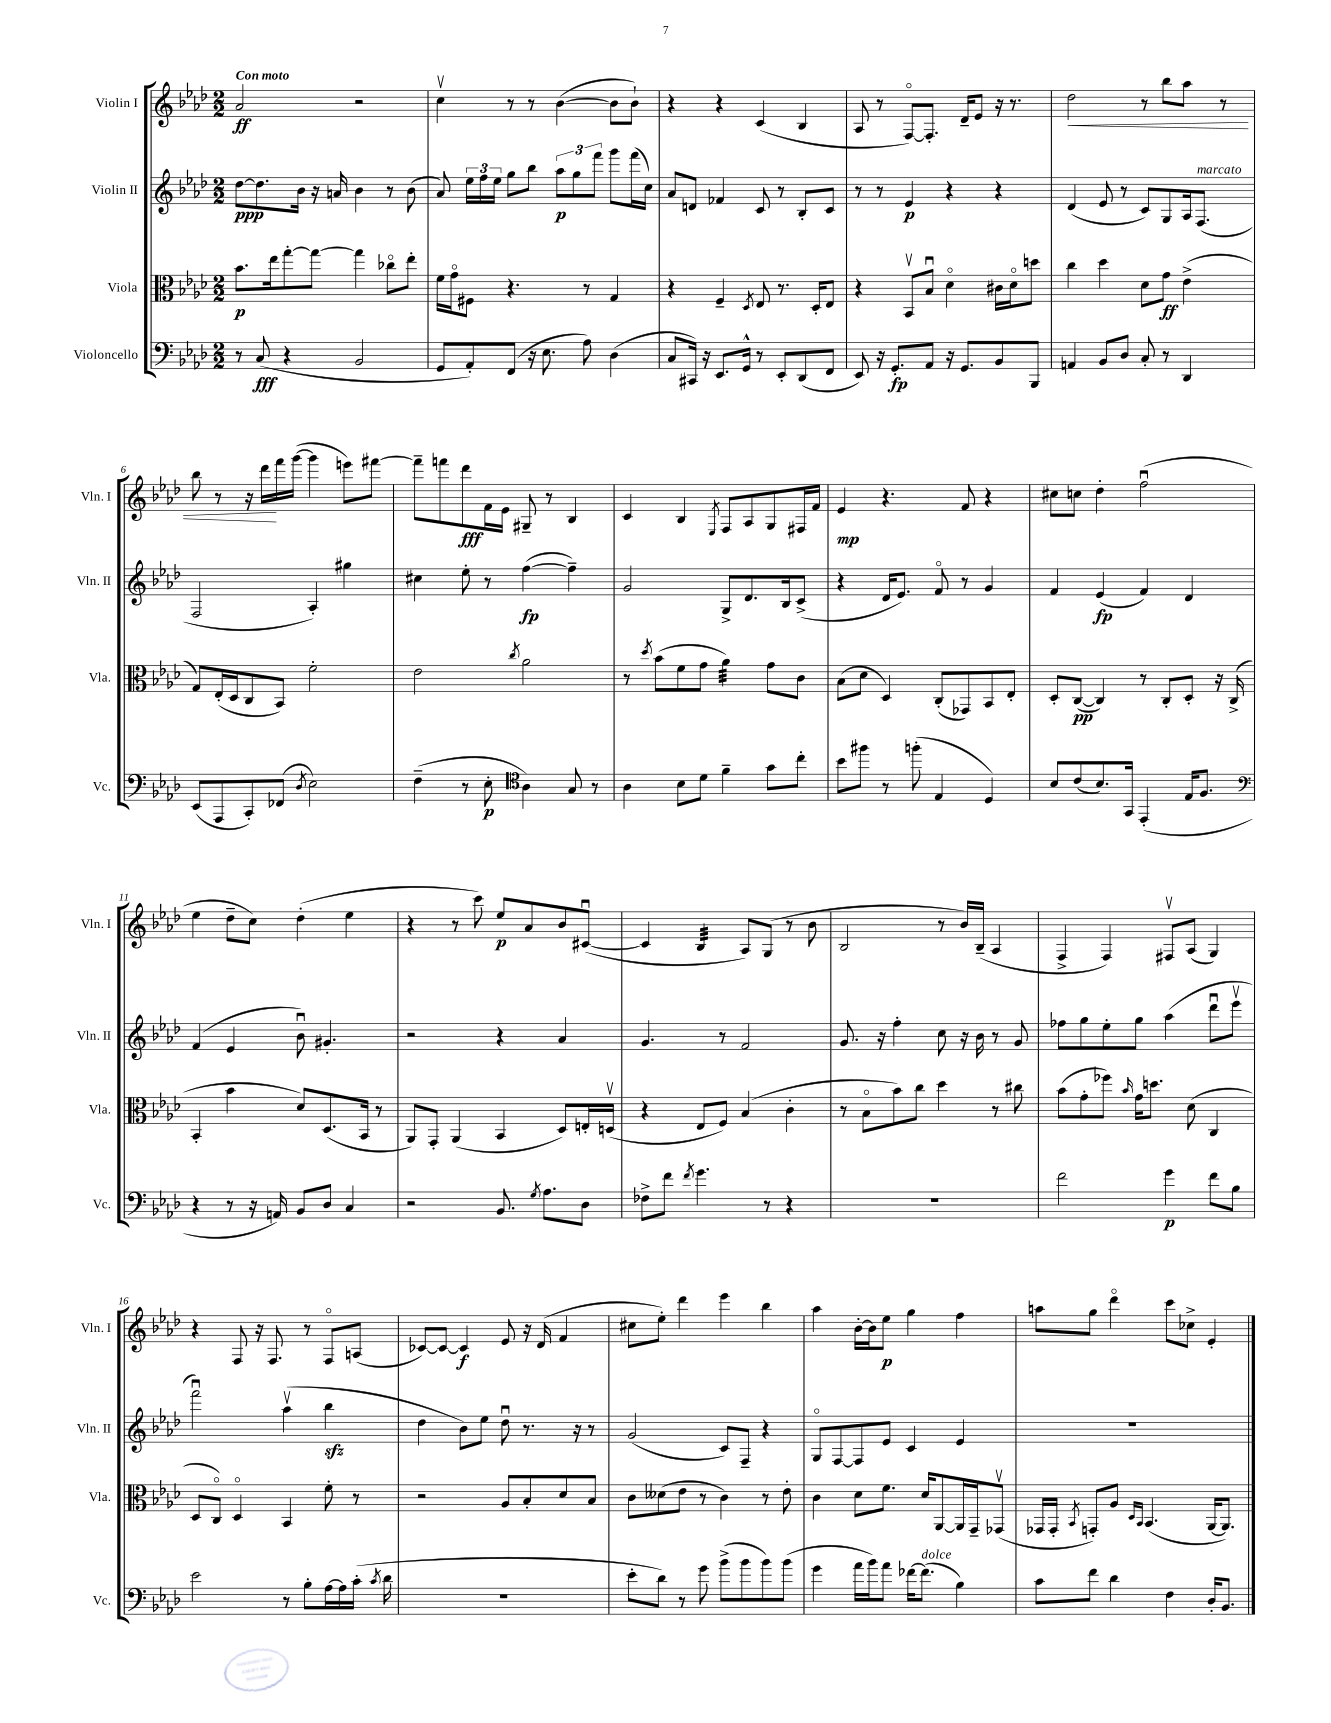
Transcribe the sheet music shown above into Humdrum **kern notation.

**kern	**kern	**kern	**kern
*staff4	*staff3	*staff2	*staff1
*clefF4	*clefC3	*clefG2	*clefG2
*k[b-e-a-d-]	*k[b-e-a-d-]	*k[b-e-a-d-]	*k[b-e-a-d-]
*M2/2	*M2/2	*M2/2	*M2/2
8r	8.b-	[8dd-	2a-
(8C	.	8.dd-]	.
.	16ee-	.	.
4r	[8gg'	.	.
.	.	16b-	.
.	8gg_	16r	.
.	.	16a	.
2BB-	4gg]	4b-	2r
.	8cc-o	8r	.
.	8ee-'	(8b-	.
=	=	=	=
8GG	16f	8a-)	4ccv
.	16go	.	.
8AA-')	8F#	24ee-	.
.	.	24ff	.
.	.	24ee-	.
(8FF	4.r	8gg	8r
16r	.	8bb-	8r
8.E-	.	.	.
.	.	12aa-	([4b-
.	.	12gg	.
8A-)	8r	.	.
.	.	12fff	.
(4D-	4G	8ggg	8b-]
.	.	(16fff	8b-`)
.	.	16cc)	.
=	=	=	=
8C	4r	8a-	4r
16CC#)	.	8d	.
16r	.	.	.
8.EE-	4F~	4f-	4r
16GG^^	.	.	.
.	8qD-	.	.
8r	8E-	8c	(4c
8EE-'	8.r	8r	.
(8DD-	.	8B-'	4B-
.	16D-'	.	.
8FF	8E-	8c	.
=	=	=	=
8EE-)	4r	8r	8A-
16r	.	8r	8r
8.GG'	.	.	.
.	8BB-v	4e-	[8Fo)
8AA-	8B-u	.	8.F']
16r	4d-o	4r	.
8.GG	.	.	16d-~
.	.	.	8e-
8BB-	16c#	4r	16r
.	16d-o	.	8.r
8BBB-	8dd	.	.
=	=	=	=
4AA	4cc	(4d-	2dd-
8BB-	4dd-	8e-	.
8D-	.	8r	.
8C'	8d-	8c)	8r
8r	8g	8G	8bb-
4DD-	(4e-^	16A-	8aa-
.	.	(8.F	.
.	.	.	8r
=	=	=	=
(8EE-	8G)	2F	8bb-
8AAA-	(16E-'	.	8r
.	16D-	.	.
8CC')	8C	.	16r
.	.	.	16ddd-
(8FF-	8BB-)	.	16fff
.	.	.	([16ggg
8qD-	.	.	.
2E-)	2f'	4A-')	4ggg]
.	.	4gg#	8eee)
.	.	.	[8fff#
=	=	=	=
(4F~	2e-	4cc#	8fff#~]
.	.	.	8fff
8r	.	8ee-'	8ddd-
8E-'	.	8r	16f
.	.	.	16e-
*clefC4	*	*	*
.	8qcc	.	.
4A-)	2a-	([4ff	8G#~
.	.	.	8r
8G	.	4ff~])	4B-
8r	.	.	.
=	=	=	=
4A-	8r	2g	4c
.	8qdd-	.	.
.	(8b-	.	.
8B-	8f	.	4B-
8d-	8g	.	.
.	.	.	8qE-
4f~	4a-)	8G^	8F
.	.	8.d-	8A-
8g	8g	.	8G
.	.	16B-	.
8cc'	8c	(8c^	16F#
.	.	.	16f
=	=	=	=
8b-	(8B-	4r	4e-
8ff#	8d-	.	.
8r	4D-)	16d-	4.r
.	.	8.e-)	.
(8ff'	.	.	.
4E-	(8C'	8fo	.
.	8GG-)	8r	8f
4D-)	8BB-	4g	4r
.	8E-'	.	.
=	=	=	=
8B-	8D-'	4f	8cc#
(8c	([8C	.	8cc
8.B-)	4C])	(4e-	4dd-'
16GG	.	.	.
(4EE-'	8r	4f)	(2ffu
.	8C'	.	.
16E-	8D-'	4d-	.
8.F	.	.	.
.	16r	.	.
.	(16C^	.	.
=	=	=	=
*clefF4	*	*	*
4r	4BB-'	(4f	4ee-
8r	4b-	4e-	8dd-~
16r	.	.	8cc)
16AA)	.	.	.
8BB-	8d-)	8b-u)	(4dd-'
8D-	(8.D-	4.g#'	.
4C	.	.	4ee-
.	16BB-	.	.
.	8r	.	.
=	=	=	=
2r	8AA-)	2r	4r
.	8GG'	.	.
.	(4AA-	.	8r
.	.	.	8ccc)
8.BB-	4BB-	4r	8ee-
.	.	.	8a-
8qG	.	.	.
8.A-	.	.	.
.	8D-)	4a-	8b-
8D-	16E'	.	([8c#u
.	(16Dv	.	.
=	=	=	=
8F-^	4r	4.g	4c#]
8f	.	.	.
8qf	.	.	.
4.g	8E-	.	4B-
.	8F)	8r	.
.	(4B-	2f	8A-)
8r	.	.	(8G
4r	4c'	.	8r
.	.	.	8b-
=	=	=	=
1r	8r	8.g	2B-
.	8B-o	.	.
.	.	16r	.
.	8b-)	4ff'	.
.	8cc	.	.
.	4dd-	8cc	8r
.	.	16r	16b-)
.	.	16b-	(16B-~
.	8r	8r	4A-
.	8cc#	8g	.
=	=	=	=
2f	(8b-	8ff-	4F^
.	8g'	8gg	.
.	8ff-)	8ee-'	4F)
.	16qqb-	.	.
.	16g	8gg	.
.	8.dd	.	.
4g	.	(4aa-	8F#v
.	(8d-	.	(8A-
8f	4C	8ddd-u	4G)
8B-	.	8eee-v	.
=	=	=	=
2e-	8D-	2fffu)	4r
.	8Co)	.	.
.	4D-o	.	8F
.	.	.	16r
.	.	.	8.F
8r	4BB-	(4aa-v	.
8B-'	.	.	8r
[16A-	8f'	4bb-	8Fo
16A-]	.	.	.
(16c'	8r	.	(8A
8qc	.	.	.
16d-	.	.	.
=	=	=	=
1r	2r	4dd-	[8c-)
.	.	.	8c-_
.	.	8b-)	4c-]
.	.	8ee-	.
.	8A-	8dd-u	8e-
.	8B-'	8.r	16r
.	.	.	(16d-
.	8d-	.	4f
.	.	16r	.
.	8B-	8r	.
=	=	=	=
8e-'	8c	(2g	8cc#
8d-)	(8d--	.	8ee-')
8r	8e-	.	4ddd-
8g	8r	.	.
(8b-^	4c)	8c)	4eee-
8b-	.	8F~	.
8b-)	8r	4r	4bb-
(8b-	8e-'	.	.
=	=	=	=
4g	4c	8Go	4aa-
.	.	[8F	.
16a-	8d-	8F]	[16b-'
16b-)	.	.	16b-]
8a-	8.f	8e-	8ee-
[16f-	.	4c	4gg
(8.f-]	16d-	.	.
.	[8AA-	.	.
4B-)	16AA-]	4e-	4ff
.	16GG~	.	.
.	(8GG-v	.	.
=	=	=	=
8c	16GG-	1r	8aa
.	16GG-'	.	.
.	8qBB-	.	.
8f	8GG')	.	8gg
4d-	8A-	.	4ddd-o
.	16qqD-	.	.
.	16qqBB-	.	.
.	(4.BB-	.	.
4F	.	.	8ccc
.	.	.	8cc-^
16D-'	[16AA-	.	4e-'
8.BB-	8.AA-])	.	.
==	==	==	==
*-	*-	*-	*-
